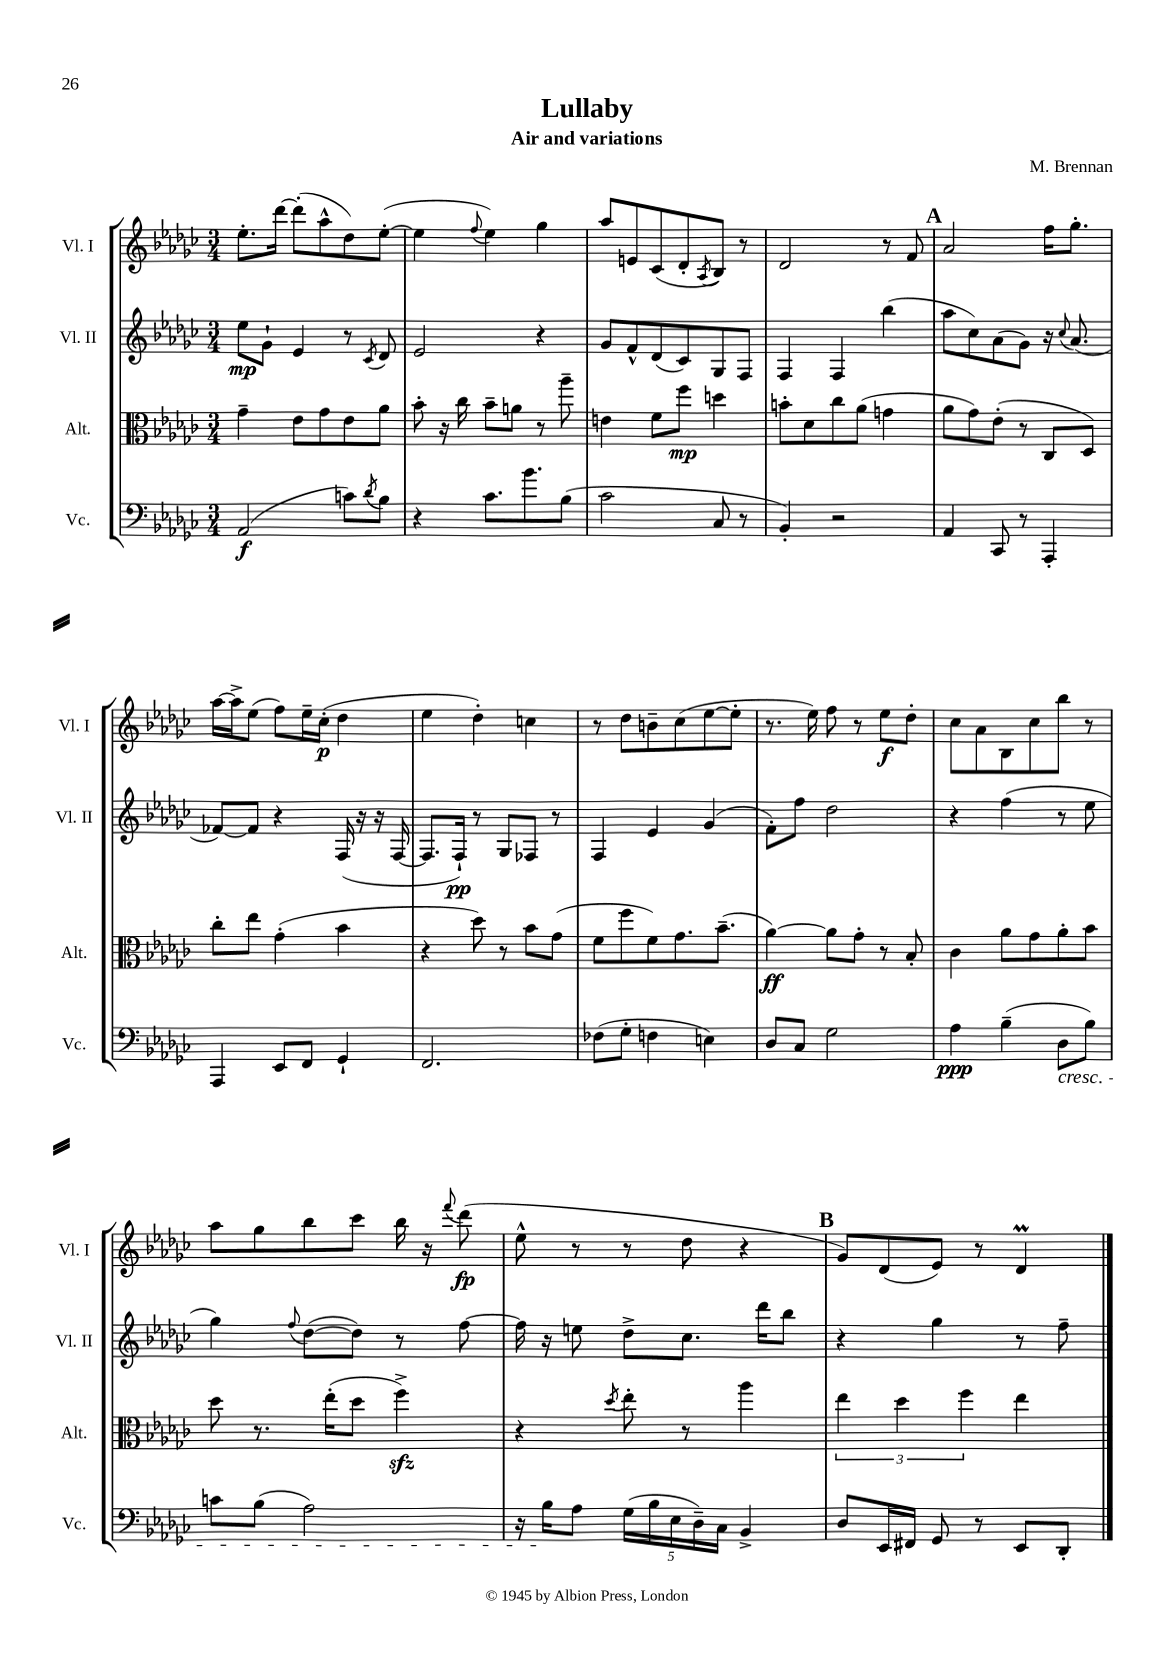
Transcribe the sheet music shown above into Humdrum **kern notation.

**kern	**kern	**kern	**kern
*staff4	*staff3	*staff2	*staff1
*clefF4	*clefC3	*clefG2	*clefG2
*k[b-e-a-d-g-c-]	*k[b-e-a-d-g-c-]	*k[b-e-a-d-g-c-]	*k[b-e-a-d-g-c-]
*M3/4	*M3/4	*M3/4	*M3/4
(2AA-	4g-~	8ee-	8.ee-'
.	.	8g-`	.
.	.	.	[16ddd-
.	8e-	4e-	(8ddd-']
.	8g-	.	8aa-^^
8c)	8e-	8r	8dd-)
8qd-	.	8qc-	.
8B-	8a-	8d-	([8ee-'
=	=	=	=
4r	8b-'	2e-	4ee-]
.	16r	.	.
.	16cc-	.	.
.	.	.	8qqff
8.c-	8b-~	.	4ee-)
.	8a	.	.
8.b-	.	.	.
.	8r	4r	4gg-
(8B-	8aa-~	.	.
=	=	=	=
2c-	4e	8g-	8aa-
.	.	8f^^	8e
.	8f	(8d-	(8c-
.	8ff	8c-)	8d-'
.	.	.	8qA-
8C-	4dd	8G-	8B-)
8r	.	8F	8r
=	=	=	=
4BB-')	8b'	4F	2d-
.	8d-	.	.
2r	8cc-	4F	.
.	(8a-	.	.
.	4g	(4bb-	8r
.	.	.	8f
=	=	=	=
4AA-	8a-	8aa-	2a-
.	8g-)	8cc-)	.
8CC-	(8e-'	(8a-	.
8r	8r	8g-)	.
4AAA-'	8C-	16r	16ff
.	.	8qqcc-	.
.	.	(8.a-	8.gg-'
.	8D-)	.	.
=	=	=	=
4AAA-	8cc-'	[8f-)	[16aa-
.	.	.	16aa-^]
.	8ee-	8f-]	(8ee-
8EE-	(4g-'	4r	8ff)
8FF	.	.	16ee-~
.	.	.	(16cc-'
4GG-`	4b-	(16F	4dd-
.	.	16r	.
.	.	16r	.
.	.	[16F	.
=	=	=	=
2.FF	4r	8.F]	4ee-
.	.	16F`)	.
.	8dd-)	8r	4dd-')
.	8r	8G-	.
.	8b-	8F-	4cc
.	(8g-	8r	.
=	=	=	=
(8F-	8f	4F	8r
8G-'	8ff	.	8dd-
4F	8f)	4e-	8b~
.	8.g-	.	(8cc-
4E)	.	(4g-	[8ee-
.	(8.b-~	.	.
.	.	.	8ee-']
=	=	=	=
8D-	[4a-)	8f')	8.r
8C-	.	8ff	.
.	.	.	16ee-)
2G-	8a-]	2dd-	8ff
.	8g-'	.	8r
.	8r	.	8ee-
.	8B-'	.	8dd-'
=	=	=	=
4A-	4c-	4r	8cc-
.	.	.	8a-
(4B-~	8a-	(4ff	8B-
.	8g-	.	8cc-
8D-	8a-'	8r	8bb-
8B-)	8b-	8ee-	8r
=	=	=	=
8c	8dd-	4gg-)	8aa-
(8B-	8.r	.	8gg-
.	.	8qqff	.
2A-)	.	([8dd-	8bb-
.	(16ee-'	.	.
.	8dd-	8dd-])	8ccc-
.	4ff^)	8r	16bb-
.	.	.	16r
.	.	.	8qqfff
.	.	[8ff	(8ddd-
=	=	=	=
16r	4r	16ff]	8ee-^^
16B-	.	16r	.
8A-	.	8ee	8r
.	8qdd-	.	.
(20G-	8ee-'	8dd-^	8r
20B-	.	.	.
20E-	.	.	.
.	8r	8.cc-	8dd-
20D-~)	.	.	.
20C-	.	.	.
4BB-^	4aa-	.	4r
.	.	16ddd-	.
.	.	8bb-	.
=	=	=	=
8D-	6ee-	4r	8g-)
16EE-	.	.	(8d-
.	6dd-	.	.
16FF#	.	.	.
8GG-	.	4gg-	8e-)
.	6ff	.	.
8r	.	.	8r
8EE-	4ee-	8r	4d-
8DD-'	.	8ff~	.
==	==	==	==
*-	*-	*-	*-
